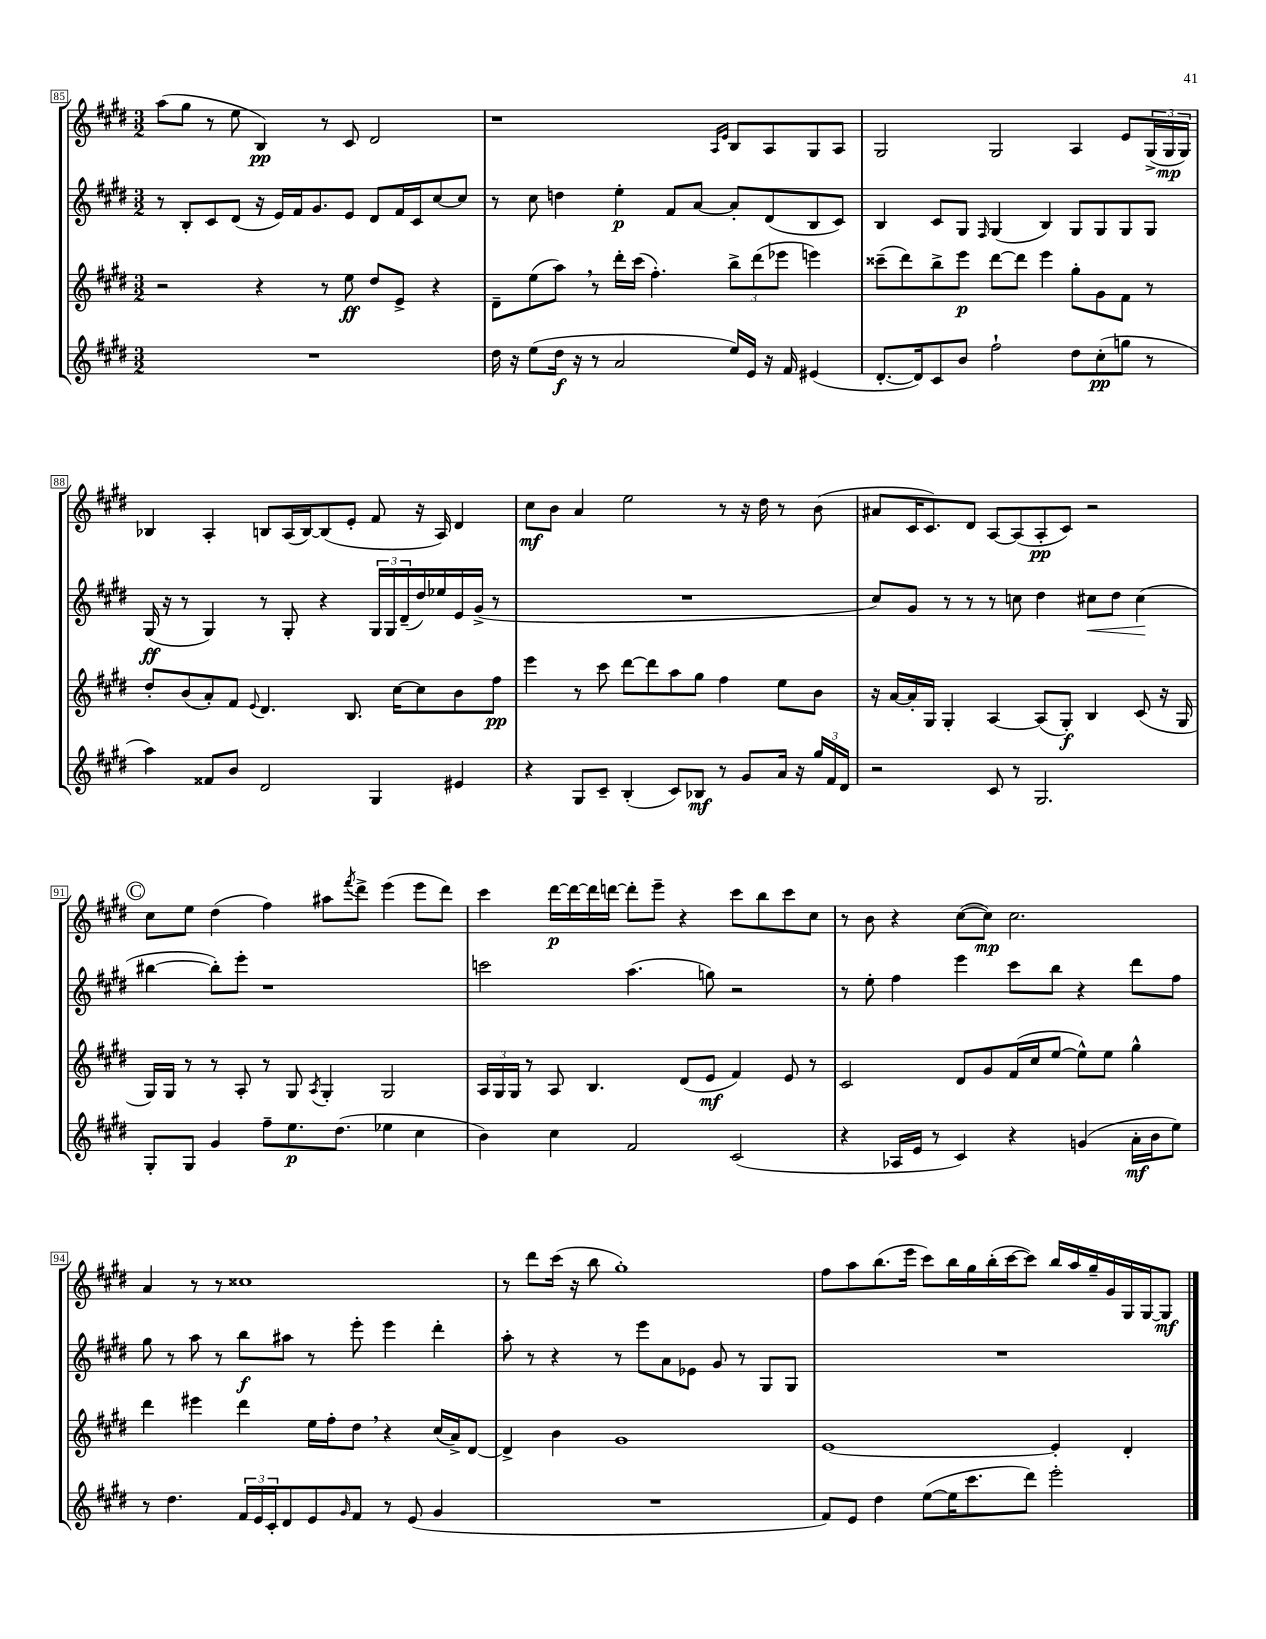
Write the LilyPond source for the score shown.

<<
\new StaffGroup <<
\new Staff = "s0" {
    \clef treble \key e \major \numericTimeSignature \time 3/2
    a''8( gis''8 r8 e''8 b4\pp) r8 cis'8 dis'2 |
    r1 \grace { a16 e'16 } b8 a8 gis8 a8 |
    gis2 gis2 a4 e'8 \tuplet 3/2 { gis16->( gis16\mp gis16) } |
    bes4 a4-. b8 a16( b16~) b8( e'8-. fis'8 r16 a16) dis'4 |
    cis''8\mf b'8 a'4 e''2 r8 r16 dis''16 r8 b'8( |
    ais'8 cis'16 cis'8.) dis'8 a8~ a8( a8-.\pp cis'8) r2 |
    \mark \markup { \circle "C" } cis''8 e''8 dis''4( fis''4) ais''8 \acciaccatura { fis'''8 } dis'''8-> e'''4( e'''8 dis'''8) |
    cis'''4 dis'''16~\p dis'''16~ dis'''16 d'''16~ d'''8-. e'''8-- r4 cis'''8 b''8 cis'''8 cis''8 |
    r8 b'8 r4 cis''8~( cis''8\mp) cis''2. |
    a'4 r8 r8 cisis''1 |
    r8 dis'''8 cis'''16( r16 b''8 gis''1-.) |
    fis''8 a''8 b''8.( e'''16 cis'''8) b''16 gis''16 b''16-.( cis'''16~ cis'''8) b''16 a''16 gis''16-- gis'16 gis16 gis16~ gis8\mf \bar "|." |
}
\new Staff = "s1" {
    \clef treble \key e \major \numericTimeSignature \time 3/2
    r8 b8-. cis'8 dis'8( r16 e'16) fis'16 gis'8. e'8 dis'8 fis'16 cis'16 cis''8~ cis''8 |
    r8 cis''8 d''4 e''4-.\p fis'8 a'8~ a'8-. dis'8( b8 cis'8) |
    b4 cis'8 gis8 \grace { fis16 } gis4( b4) gis8 gis8 gis8 gis8 |
    gis16\ff( r16 r8 gis4) r8 gis8-. r4 \tuplet 3/2 { gis16 gis16 dis'16--( } dis''16) ees''16 e'16 gis'16->( r8 |
    R1. |
    cis''8) gis'8 r8 r8 r8 c''8 dis''4 cis''8\< dis''8 cis''4\!( |
    \mark \markup { \circle "C" } bis''4~ bis''8-.) e'''8-. r1 |
    c'''2 a''4.( g''8) r2 |
    r8 e''8-. fis''4 e'''4 cis'''8 b''8 r4 dis'''8 fis''8 |
    gis''8 r8 a''8 r8 b''8\f ais''8 r8 e'''8-. e'''4 dis'''4-. |
    a''8-. r8 r4 r8 e'''8 a'8 ees'8 gis'8 r8 gis8 gis8 |
    R1. \bar "|." |
}
\new Staff = "s2" {
    \clef treble \key e \major \numericTimeSignature \time 3/2
    r2 r4 r8 e''8\ff dis''8 e'8-> r4 |
    dis'8-- e''8( a''8) \breathe r8 dis'''16-. cis'''16( fis''4.-.) \tuplet 3/2 { b''8-> dis'''8( ees'''8 } e'''4) |
    cisis'''8--( dis'''8) b''8-> e'''8\p dis'''8~ dis'''8 e'''4 gis''8-. gis'8 fis'8 r8 |
    dis''8-. b'8( a'8-.) fis'8 \appoggiatura { e'8 } dis'4. b8. cis''16~ cis''8 b'8 fis''8\pp |
    e'''4 r8 cis'''8 dis'''8~ dis'''8 a''8 gis''8 fis''4 e''8 b'8 |
    r16 a'16~ a'16-. gis16 gis4-. a4~ a8( gis8-.\f) b4 cis'8( r16 gis16 |
    \mark \markup { \circle "C" } gis16) gis16 r8 r8 a8-. r8 gis8 \acciaccatura { a8 } gis4-. gis2 |
    \tuplet 3/2 { a16 gis16 gis16 } r8 a8 b4. dis'8( e'8\mf fis'4) e'8 r8 |
    cis'2 dis'8 gis'8 fis'16( cis''16 e''8~ e''8-^) e''8 gis''4-^ |
    dis'''4 eis'''4 dis'''4 e''16 fis''16-. dis''8 \breathe r4 cis''16( a'16->) dis'8~ |
    dis'4-> b'4 gis'1 |
    e'1~ e'4-. dis'4-. \bar "|." |
}
\new Staff = "s3" {
    \clef treble \key e \major \numericTimeSignature \time 3/2
    R1. |
    dis''16 r16 e''8( dis''16\f r16 r8 a'2 e''16) e'16 r16 fis'16 eis'4( |
    dis'8.~-. dis'16) cis'8 b'8 fis''2-! dis''8 cis''8-.\pp( g''8 r8 |
    a''4) fisis'8 b'8 dis'2 gis4 eis'4 |
    r4 gis8 cis'8-- b4-.( cis'8) bes8\mf r8 gis'8 a'16 r16 \tuplet 3/2 { gis''16 fis'16 dis'16 } |
    r2 cis'8 r8 gis2. |
    \mark \markup { \circle "C" } gis8-. gis8 gis'4 fis''8-- e''8.\p dis''8.( ees''4 cis''4 |
    b'4) cis''4 fis'2 cis'2( |
    r4 aes16 e'16 r8 cis'4) r4 g'4( a'16-.\mf b'16 e''8) |
    r8 dis''4. \tuplet 3/2 { fis'16 e'16 cis'16-. } dis'8 e'8 \grace { gis'16 } fis'8 r8 e'8( gis'4 |
    R1. |
    fis'8) e'8 dis''4 e''8~( e''16 cis'''8. dis'''8) e'''2-. \bar "|." |
}
>>
>>
\layout { \context { \Score currentBarNumber = #85 \override BarNumber.stencil = #(make-stencil-boxer 0.1 0.3 ly:text-interface::print) } }
